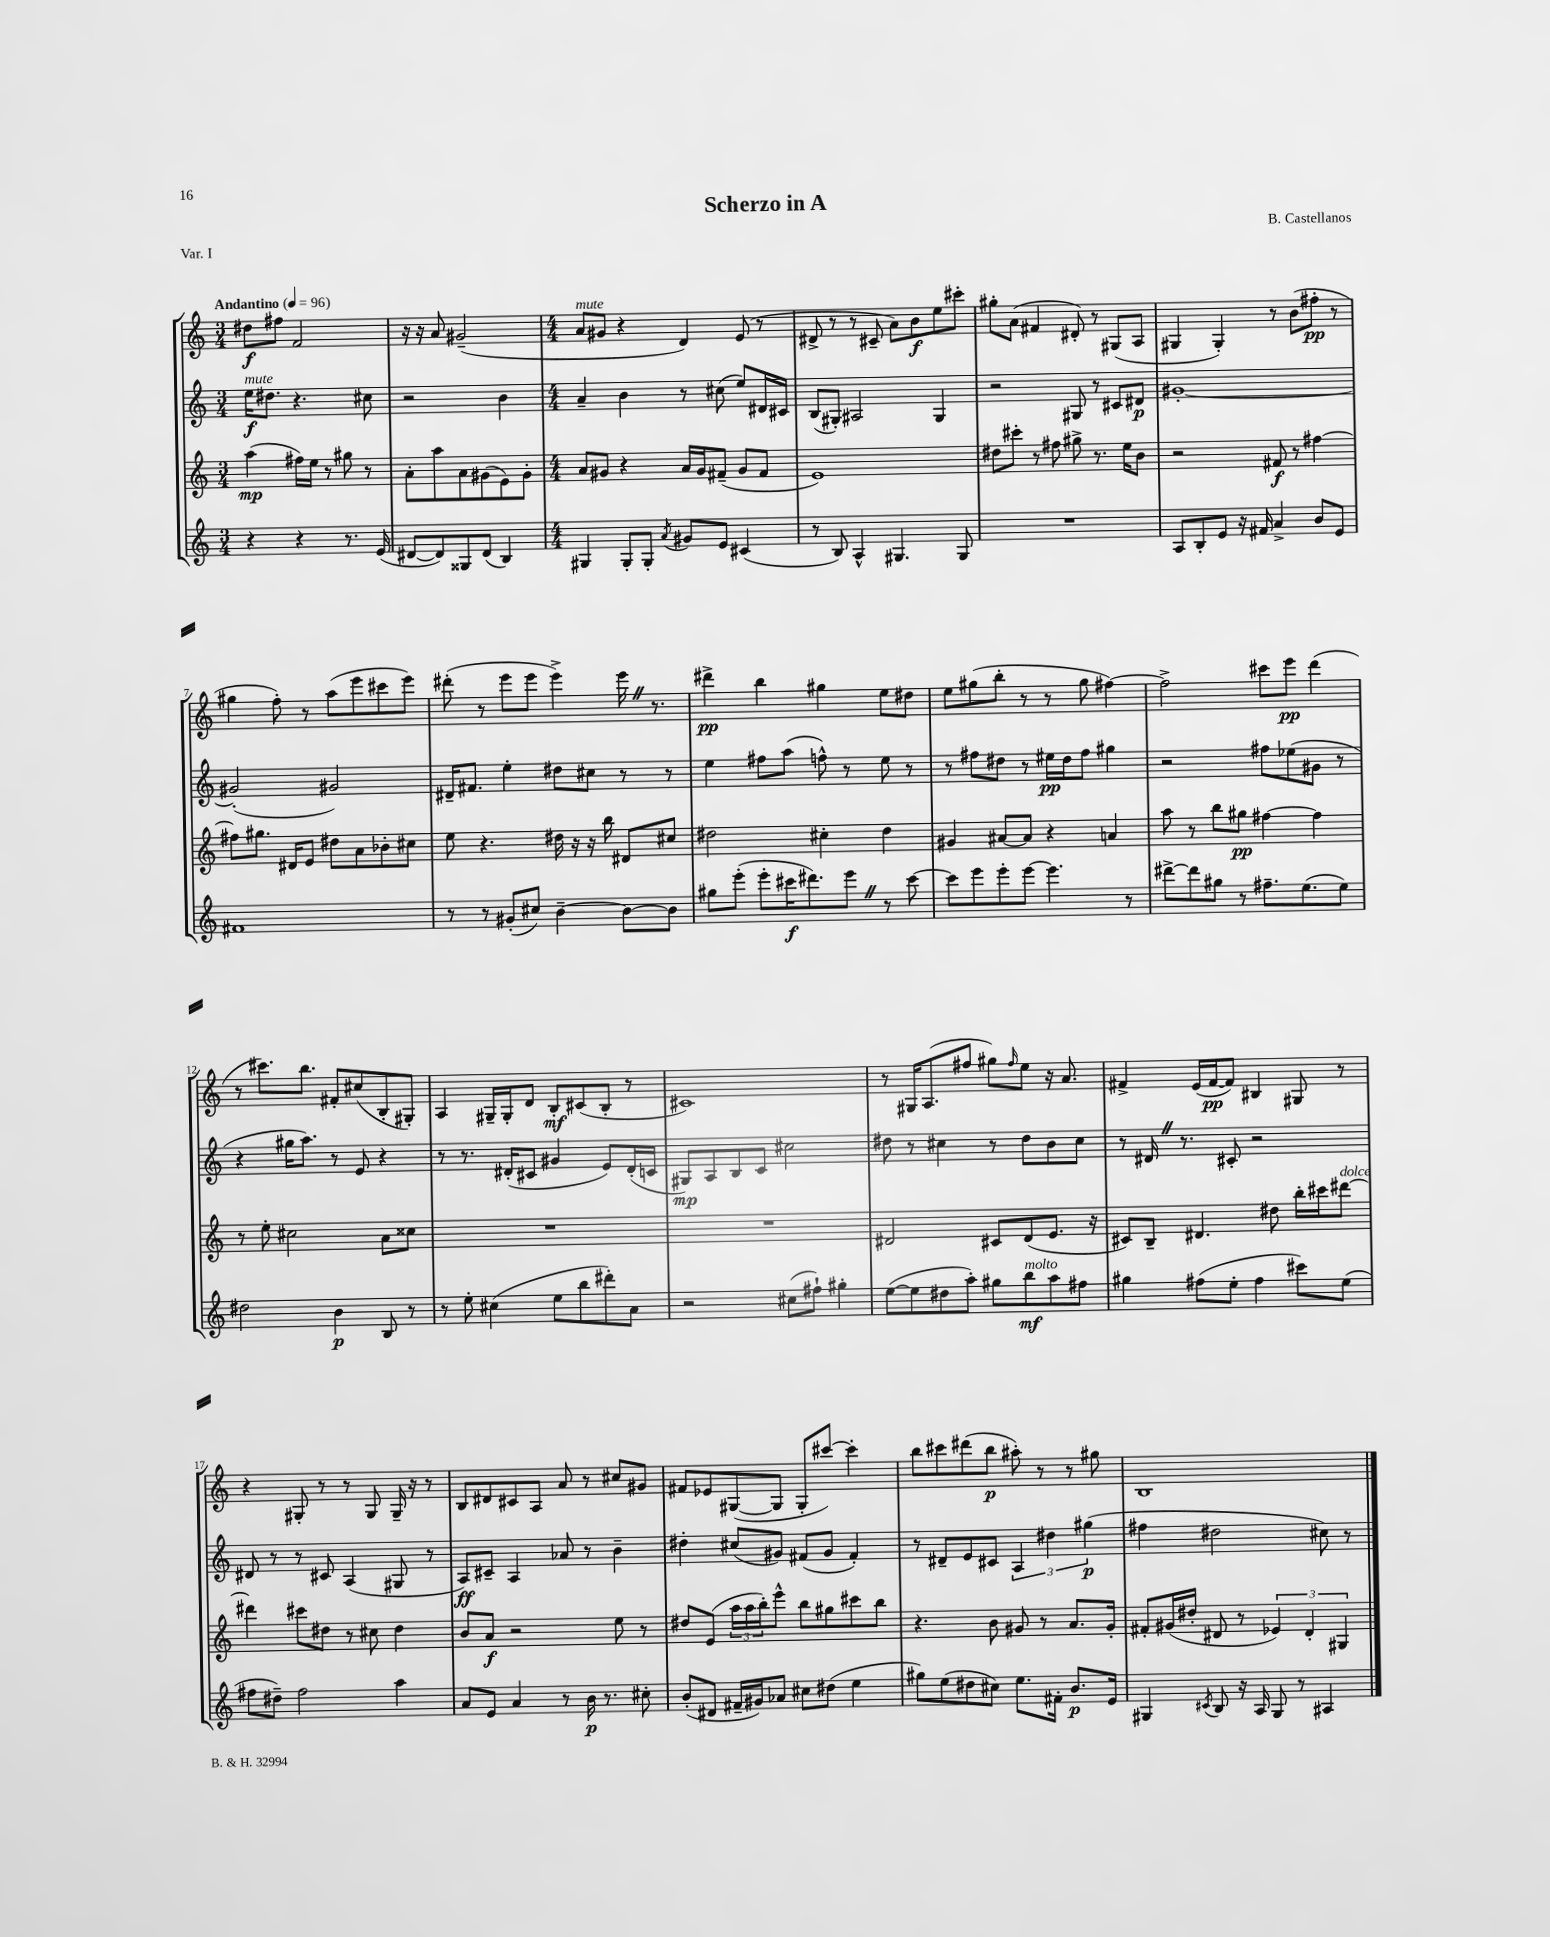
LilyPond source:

\header { title = "Scherzo in A" composer = "B. Castellanos" piece = "Var. I" }
<<
\new StaffGroup <<
\new Staff = "s0" {
    \clef treble \key c \major \numericTimeSignature \time 3/4 \tempo "Andantino" 4 = 96
    dis''8\f fis''8 f'2 |
    r16 r16 a'8 gis'2--( |
    \numericTimeSignature \time 4/4 a'8^\markup { \italic "mute" } gis'8 r4 d'4) e'8( r8 |
    dis'8-> r8 r8 cis'8-- a'8) b'8\f e''8 cis'''8-. |
    gis''8-. a'8( fis'4 dis'8-.) r8 gis8( a8 |
    gis4 gis4-.) r8 b'8( fis''8-.\pp r8 |
    gis''4 f''8-.) r8 a''8( e'''8 cis'''8 e'''8) |
    dis'''8-.( r8 e'''8 e'''8 e'''4->) e'''16 \once \override BreathingSign.text = \markup { \musicglyph "scripts.caesura.straight" } \breathe r8. |
    dis'''4->\pp b''4 gis''4 e''8 dis''8 |
    e''8 gis''8( b''8-. r8 r8 gis''8 fis''4~) |
    fis''2-> cis'''8 e'''8\pp d'''4( |
    r8 cis'''8.) b''8. fis'8-. cis''8( b8-. gis8-.) |
    a4 gis16-- gis16-. d'8 b8-.\mf cis'8( b8-. r8 |
    cis'1) |
    r8 gis16 a8.( fis''8 gis''8) \grace { fis''16 } e''8 r16 a'8. |
    fis'4-> e'16( fis'16~\pp fis'8) bis4 gis8 r8 |
    r4 gis8-. r8 r8 gis8 gis16-- r16 r8 |
    b8 dis'8 cis'8 a8 a'8 r8 cis''8 gis'8 |
    fis'8 ees'8 gis8~( gis8 gis8-. cis'''8~) cis'''4-. |
    b''8 cis'''8 dis'''8( b''8\p ais''8-.) r8 r8 gis''8 |
    b1 \bar "|." |
}
\new Staff = "s1" {
    \clef treble \key c \major \numericTimeSignature \time 3/4
    e''16\f^\markup { \italic "mute" } dis''8. r4. cis''8 |
    r2 b'4 |
    \numericTimeSignature \time 4/4 a'4-- b'4 r8 cis''8( e''8) dis'16 cis'16 |
    b8( gis8-.) ais2 gis4 |
    r2 gis8 r8 cis'8 dis'8\p |
    gis'1~-. |
    gis'2-.( gis'2) |
    dis'16-- fis'8. e''4-. dis''8 cis''8 r8 r8 |
    e''4 fis''8 a''8( f''8-^) r8 e''8 r8 |
    r8 fis''8 dis''8 r8 eis''16\pp dis''16 fis''8 gis''4 |
    r2 fis''8 ees''8( gis'8 r8 |
    r4 gis''16 a''8.) r8 e'8 r4 |
    r8 r8. dis'16-.( cis'8 gis'4 e'8) dis'16-.( c'16 |
    gis8\mp) a8 b8 c'8 cis''2 |
    dis''8 r8 cis''4 r8 dis''8 b'8 cis''8 |
    r8 dis'16 \once \override BreathingSign.text = \markup { \musicglyph "scripts.caesura.straight" } \breathe r8. cis'8-. r2 |
    dis'8 r8 r8 cis'8 a4( gis8 r8 |
    a8\ff) cis'8-- a4 aes'8 r8 b'4-- |
    dis''4-. cis''8( gis'8) fis'8( gis'8 fis'4-.) |
    r8 dis'8-- e'8 cis'8 \tuplet 3/2 { a4 dis''4 gis''4\p( } |
    fis''4 dis''2 cis''8) r8 \bar "|." |
}
\new Staff = "s2" {
    \clef treble \key c \major \numericTimeSignature \time 3/4
    a''4\mp( fis''16) e''16 r8 gis''8 r8 |
    a'8-. a''8 a'8 gis'8( e'8) gis'8-. |
    \numericTimeSignature \time 4/4 a'8 gis'8 r4 a'16 gis'16 fis'8--( gis'8 fis'8 |
    e'1) |
    dis''8 cis'''8-. r8 fis''8 gis''8-> r8. e''16 b'8 |
    r2 fis'8\f r8 fis''4~ |
    fis''8 gis''8. dis'16 e'8 dis''8 a'8 bes'8-. cis''8 |
    e''8 r4. dis''16 r16 r16 b''16 dis'8 cis''8 |
    dis''2 cis''4-. dis''4 |
    gis'4 ais'8~ ais'8 r4 a'4 |
    a''8 r8 b''8 gis''8\pp fis''4~ fis''4 |
    r8 e''8-. cis''2 a'8 cisis''8 |
    R1 |
    R1 |
    dis'2 cis'8 dis'8( e'8. r16 |
    cis'8) b8-- dis'4. dis''8 b''16-. cis'''16 dis'''8~^\markup { \italic "dolce" } |
    dis'''4 cis'''8 dis''8 r8 cis''8 dis''4 |
    b'8 a'8\f r2 e''8 r8 |
    dis''8 e'8( \tuplet 3/2 { a''16 a''16 b''16-.) } e'''8-^ b''8 gis''8 cis'''8 b''8 |
    r4. b'8 gis'8 r8 a'8. gis'16-. |
    fis'8-. gis'16( dis''16-. dis'8 r8 \tuplet 3/2 { ees'4) dis'4-. gis4 } \bar "|." |
}
\new Staff = "s3" {
    \clef treble \key c \major \numericTimeSignature \time 3/4
    r4 r4 r8. e'16( |
    dis'8~ dis'8) gisis8 dis'8( b4) |
    \numericTimeSignature \time 4/4 gis4 gis8-. gis8-. \acciaccatura { a'8 } gis'8 e'8 cis'4( |
    r8 b8) a4-^ gis4. gis8 |
    R1 |
    a8 b8-. e'8 r16 fis'16 a'4-> b'8 e'8 |
    fis'1 |
    r8 r8 gis'8-.( cis''8) b'4~-- b'8~ b'8 |
    gis''8 e'''8-.( e'''8-. cis'''16\f dis'''8.) e'''8 \once \override BreathingSign.text = \markup { \musicglyph "scripts.caesura.straight" } \breathe r8 cis'''8~ |
    cis'''8 e'''8 e'''8-. e'''8~ e'''4. r8 |
    dis'''8~-> dis'''8 gis''8 r8 fis''8.-- e''8.( e''8) |
    dis''2 b'4\p b8 r8 |
    r8 e''8-. cis''4( e''8 b''8 dis'''8-.) a'8 |
    r2 cis''8( fis''8-!) gis''4-. |
    e''8~( e''8 dis''8 a''8-.) gis''8 b''8\mf^\markup { \italic "molto" } a''8 fis''8 |
    gis''4 fis''8( e''8-. fis''4 cis'''8) e''8( |
    fis''8 dis''8--) fis''2 a''4 |
    a'8 e'8 a'4 r8 b'16\p r8. cis''8-. |
    b'8-.( dis'8 fis'16-- gis'16) aes'8 cis''8 dis''8( e''4 |
    gis''8) e''8( dis''8 cis''8) e''8. fis'16-. b'8.\p e'16 |
    gis4 \acciaccatura { cis'8 } b8 r16 a16 gis8 r8 ais4 \bar "|." |
}
>>
>>
